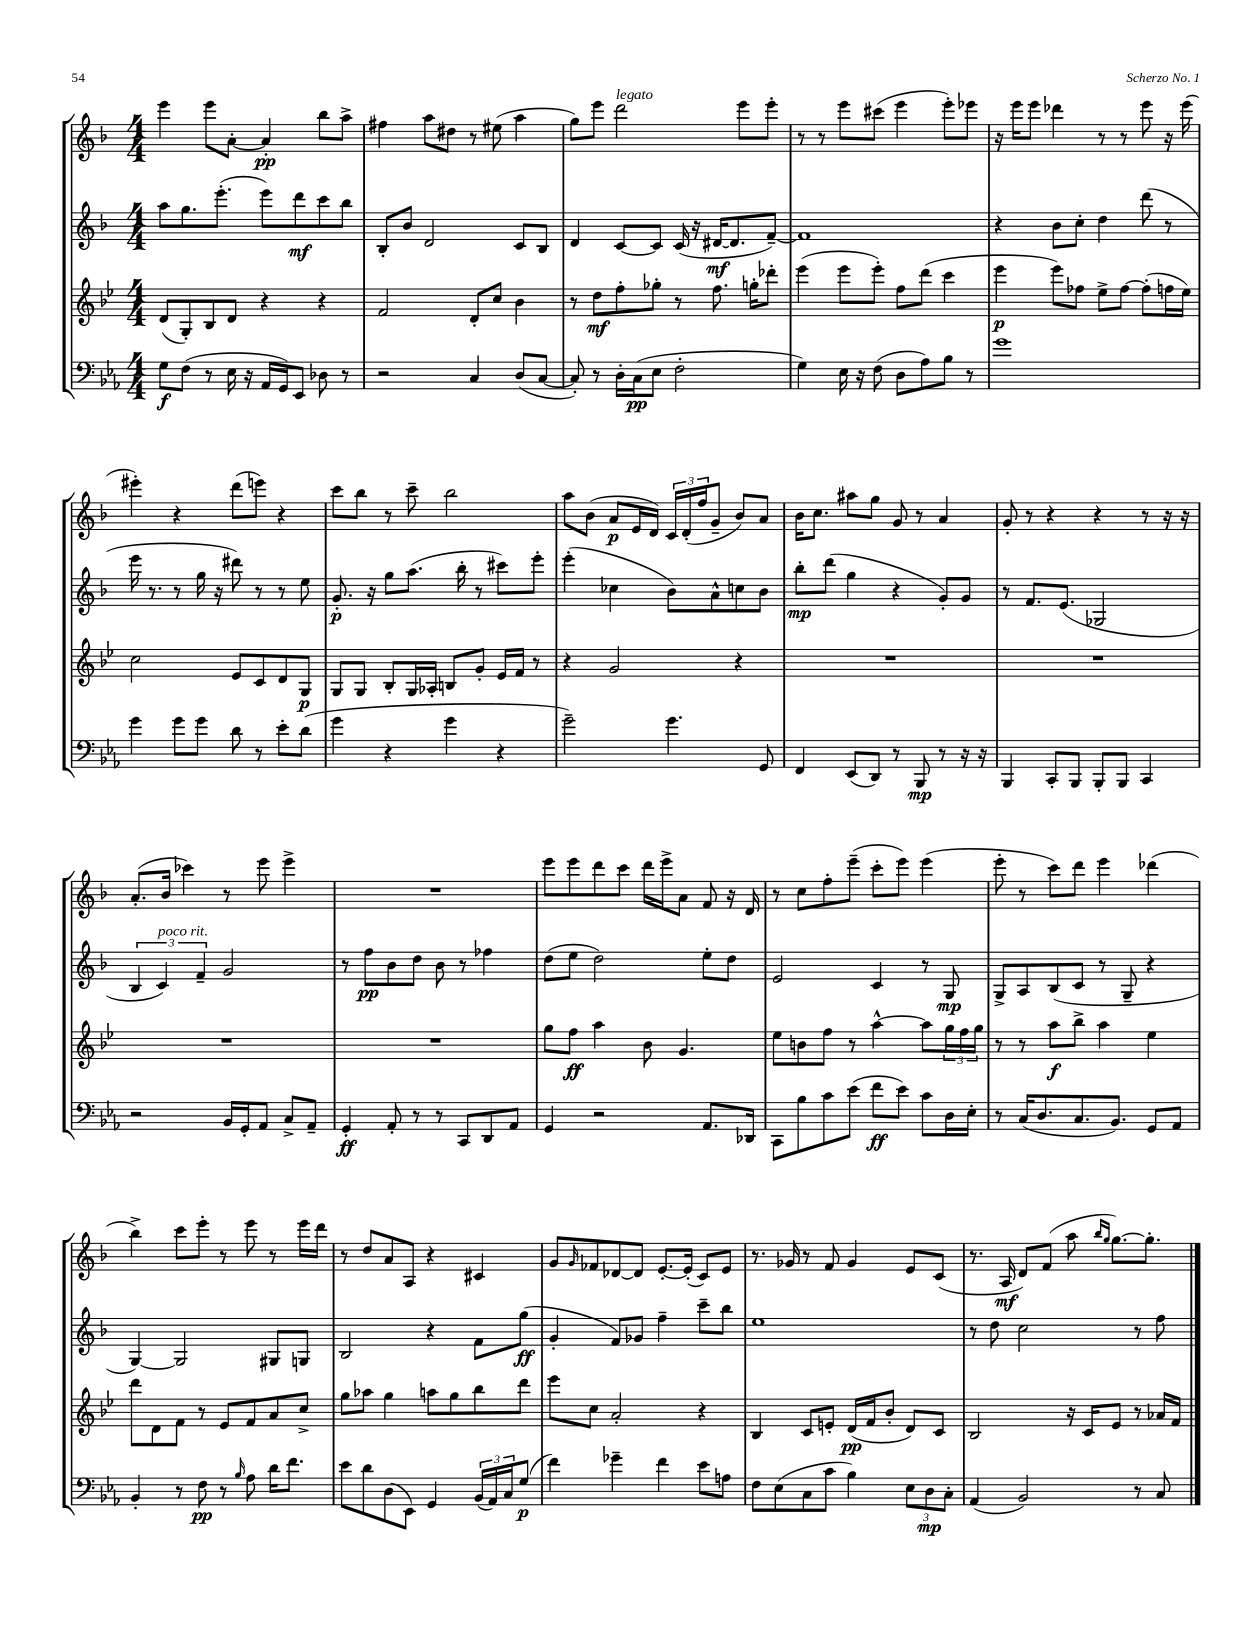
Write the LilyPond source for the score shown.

<<
\new StaffGroup <<
\new Staff = "s0" {
    \clef treble \key f \major \numericTimeSignature \time 4/4
    e'''4 e'''8 a'8~-. a'4-.\pp bes''8 a''8-> |
    fis''4 a''8 dis''8 r8 eis''8( a''4 |
    g''8) e'''8 d'''2^\markup { \italic "legato" } e'''8 e'''8-. |
    r8 r8 e'''8 cis'''8( e'''4 e'''8-.) ees'''8 |
    r16 e'''16 e'''8 des'''4 r8 r8 e'''8 r16 e'''16( |
    eis'''4-.) r4 d'''8( e'''8) r4 |
    c'''8 bes''8 r8 c'''8-- bes''2 |
    a''8 bes'8( a'8\p e'16 d'16) \tuplet 3/2 { c'16 d'16-.( f''16 } g'8-- bes'8) a'8 |
    bes'16 c''8. ais''8 g''8 g'8 r8 a'4 |
    g'8-. r8 r4 r4 r8 r16 r16 |
    a'8.-.( bes'16 ces'''4) r8 e'''8 e'''4-> |
    R1 |
    e'''8 e'''8 d'''8 c'''8 d'''16 e'''16-> a'8 f'8 r16 d'16 |
    r8 c''8 f''8-. e'''8--( c'''8-. e'''8) e'''4( |
    e'''8-. r8 c'''8) d'''8 e'''4 des'''4( |
    bes''4->) c'''8 e'''8-. r8 e'''8 r8 e'''16 d'''16 |
    r8 d''8 a'8 a8 r4 cis'4 |
    g'8 \grace { g'16 } fes'8 des'8~ des'8 e'8.~-. e'16-.( c'8) e'8 |
    r8. ges'16 r8 f'8 ges'4 e'8 c'8( |
    r8. a16\mf d'8) f'8( a''8 \grace { bes''16 g''16 } g''8.~) g''8.-. \bar "|." |
}
\new Staff = "s1" {
    \clef treble \key f \major \numericTimeSignature \time 4/4
    a''8 g''8. e'''8.-.( e'''8) d'''8\mf c'''8 bes''8 |
    bes8-. bes'8 d'2 c'8 bes8 |
    d'4 c'8~ c'8 c'16( r16 dis'16~\mf dis'8. f'8~--) |
    f'1 |
    r4 bes'8 c''8-. d''4 d'''8( r8 |
    e'''16 r8. r8 g''16 r16 dis'''8) r8 r8 e''8 |
    g'8.-.\p r16 g''8 a''8.( bes''16-. r8 cis'''8) e'''8-. |
    e'''4-.( ces''4 bes'8) a'8-^ c''8 bes'8 |
    bes''8-.\mp d'''8( g''4 r4 g'8-.) g'8 |
    r8 f'8. e'8.( ges2 |
    \tuplet 3/2 { bes4 c'4^\markup { \italic "poco rit." }) f'4-- } g'2 |
    r8 f''8\pp bes'8 d''8 bes'8 r8 fes''4 |
    d''8( e''8 d''2) e''8-. d''8 |
    e'2 c'4 r8 g8\mp |
    g8-> a8 bes8( c'8 r8 g8-- r4 |
    g4~) g2 gis8 g8 |
    bes2 r4 f'8 g''8\ff( |
    g'4-. f'8) ges'8 f''4-- c'''8-- bes''8 |
    e''1 |
    r8 d''8 c''2 r8 f''8 \bar "|." |
}
\new Staff = "s2" {
    \clef treble \key bes \major \numericTimeSignature \time 4/4
    d'8( g8-.) bes8 d'8 r4 r4 |
    f'2 d'8-. c''8 bes'4 |
    r8 d''8\mf f''8-. ges''8-. r8 f''8. g''16-. des'''8-. |
    ees'''4( ees'''8 ees'''8-.) f''8 d'''8( c'''4 |
    ees'''4\p ees'''8) fes''8 ees''8-> fes''8~ fes''8-.( f''16 ees''16) |
    c''2 ees'8 c'8 d'8 g8\p |
    g8 g8 bes8-. g16 aes16-. b8 g'8-. ees'16 f'16 r8 |
    r4 g'2 r4 |
    R1 |
    R1 |
    R1 |
    R1 |
    g''8 f''8\ff a''4 bes'8 g'4. |
    ees''8 b'8 f''8 r8 a''4~-^ a''8 \tuplet 3/2 { g''16 f''16 g''16 } |
    r8 r8 a''8\f bes''8-> a''4 ees''4 |
    d'''8 d'8 f'8 r8 ees'8 f'8 a'8 c''8-> |
    g''8 aes''8 g''4 a''8 g''8 bes''8 d'''8 |
    ees'''8 c''8 a'2-. r4 |
    bes4 c'8 e'8-. d'16\pp( f'16 bes'8-. d'8) c'8 |
    bes2 r16 c'16 ees'8 r8 aes'16 f'16 \bar "|." |
}
\new Staff = "s3" {
    \clef bass \key ees \major \numericTimeSignature \time 4/4
    g8\f f8( r8 ees16 r16 aes,16 g,16) ees,8 des8 r8 |
    r2 c4 d8( c8~ |
    c8-.) r8 d16-. c16\pp( ees8 f2-. |
    g4) ees16 r16 f8( d8 aes8) bes8 r8 |
    g'1 |
    g'4 g'8 g'8 d'8 r8 ees'8-. d'8( |
    g'4 r4 g'4 r4 |
    g'2--) g'4. g,8 |
    f,4 ees,8( d,8) r8 bes,,8\mp r8 r16 r16 |
    bes,,4 c,8-. bes,,8 bes,,8-. bes,,8 c,4 |
    r2 bes,16 g,16-. aes,8 c8-> aes,8-- |
    g,4-.\ff aes,8-. r8 r8 c,8 d,8 aes,8 |
    g,4 r2 aes,8. des,16 |
    c,8 bes8 c'8 ees'8( f'8\ff ees'8) c'8 d16 ees16-. |
    r8 c16( d8. c8. bes,8.) g,8 aes,8 |
    bes,4-. r8 f8\pp r8 \grace { bes16 } aes8 d'16 f'8. |
    ees'8 d'8 d8( ees,8) g,4 \tuplet 3/2 { bes,16( aes,16) c16 } g8\p( |
    f'4) ges'4-- f'4 ees'8 a8 |
    f8 ees8( c8 c'8 bes4) \tuplet 3/2 { ees8 d8\mp c8-. } |
    aes,4( bes,2) r8 c8 \bar "|." |
}
>>
>>
\layout { \context { \Score \remove "Bar_number_engraver" } }
